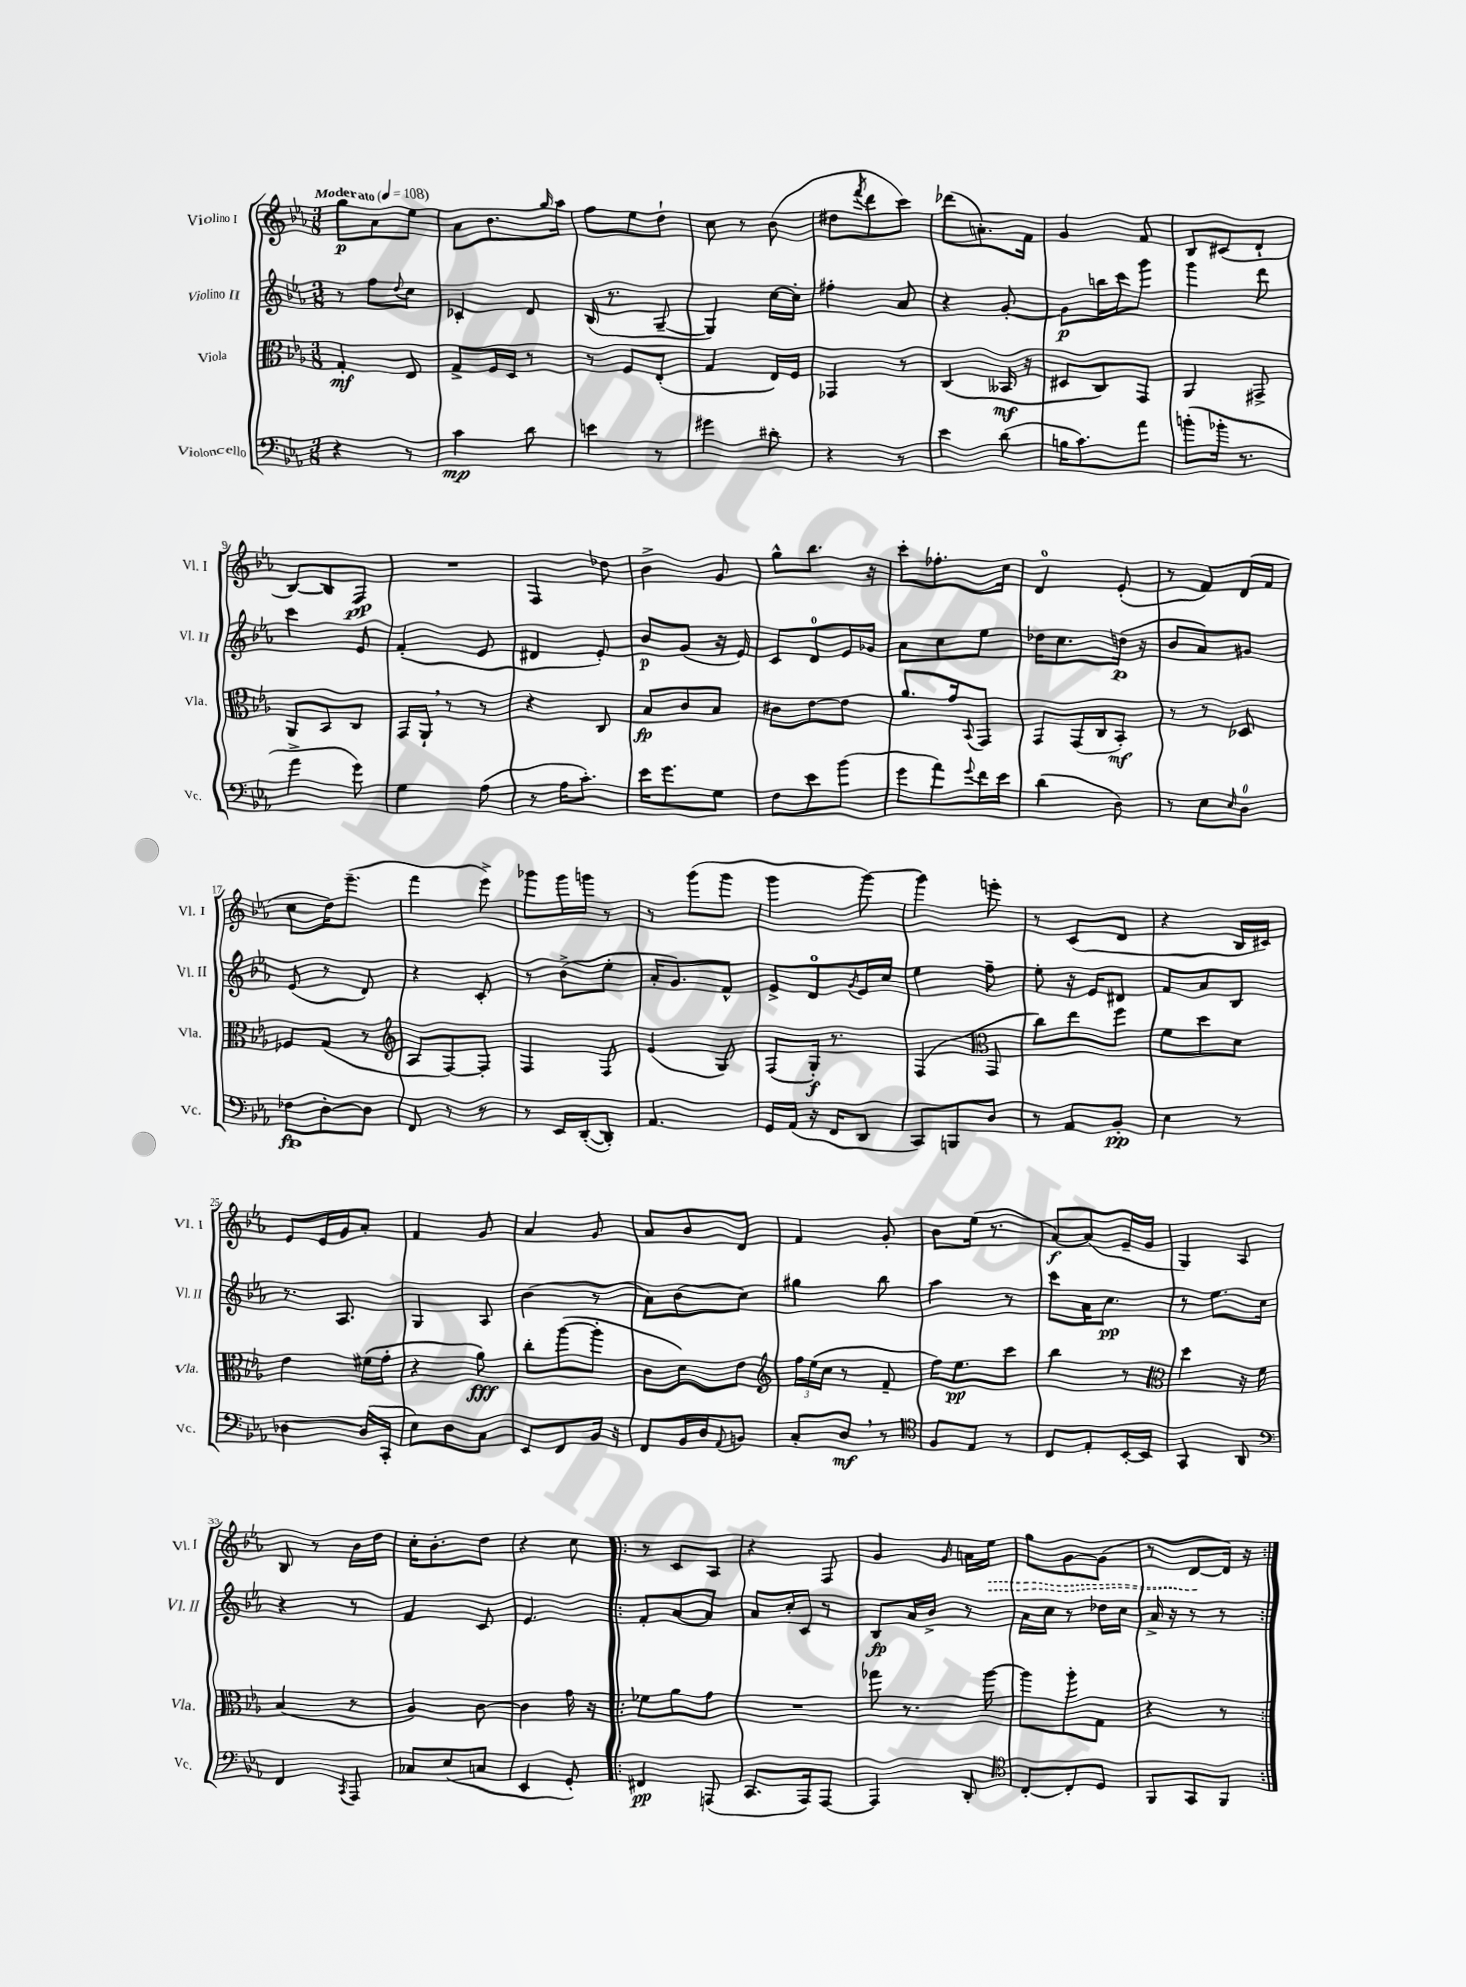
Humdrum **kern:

**kern	**dynam	**kern	**dynam	**kern	**dynam	**kern	**dynam
*part4	*part4	*part3	*part3	*part2	*part2	*part1	*part1
*staff4	*staff4	*staff3	*staff3	*staff2	*staff2	*staff1	*staff1
*I"Violoncello	*	*I"Viola	*	*I"Violino II	*	*I"Violino I	*
*I'Vc.	*	*I'Vla.	*	*I'Vl. II	*	*I'Vl. I	*
*clefF4	*	*clefC3	*	*clefG2	*	*clefG2	*
*k[b-e-a-]	*	*k[b-e-a-]	*	*k[b-e-a-]	*	*k[b-e-a-]	*
*M3/8	*	*M3/8	*	*M3/8	*	*M3/8	*
*MM108	*	*MM108	*	*MM108	*	*MM108	*
=1	=1	=1	=1	=1	=1	=1	=1
!	!	!	!	!	!	!LO:TX:a:B:t=Moderato	!
4r	.	4G'/	mf	8r	.	8gg\L	p
.	.	.	.	8ff\L	.	8a-\	.
.	.	.	.	8qqdd/	.	.	.
8r	.	8E-/	.	8cc\J	.	8ee-\J	.
=2	=2	=2	=2	=2	=2	=2	=2
4c\	mp	8G^/L	.	4c-X'/	.	8a-\L	.
.	.	16F/L	.	.	.	8.b-\	.
.	.	16D/JJ	.	.	.	.	.
8d\	.	8r	.	8d/	.	.	.
.	.	.	.	.	.	16qqgg/	.
.	.	.	.	.	.	16aa-\Jk	.
=3	=3	=3	=3	=3	=3	=3	=3
4en\	.	8r	.	(16B-/	.	8ff\L	.
.	.	.	.	8.r	.	.	.
.	.	8F/L	.	.	.	8ee-\	.
8r	.	(8E-'/J	.	[8G~/	.	8dd`\J	.
=4	=4	=4	=4	=4	=4	=4	=4
4g#X\	.	4G/	.	4G/])	.	8cc\	.
.	.	.	.	.	.	8r	.
8d#X'\	.	16E-/LL)	.	[16cc\LL	.	(8b-\	.
.	.	16F/JJ	.	16cc'\JJ]	.	.	.
=5	=5	=5	=5	=5	=5	=5	=5
4r	.	4GG-X/	.	4ff#X'\	.	8dd#X\L	.
.	.	.	.	.	.	8qfff/	.
.	.	.	.	.	.	8ddd\	.
8r	.	8r	.	8a-/	.	8ccc\J)	.
=6	=6	=6	=6	=6	=6	=6	=6
4e-\	.	(4C/	.	4r	.	(8ddd-X\L	.
.	.	.	.	.	.	8.an'\)	.
(8d\	.	16BB--X/	mf	[8g'/	.	.	.
.	.	16r	.	.	.	16f\Jk	.
=7	=7	=7	=7	=7	=7	=7	=7
16Bn\KL	.	8D#X/L	.	8g\L]	p	4g/	.
8.c\)	.	.	.	.	.	.	.
.	.	8C/)	.	16bbn\L	.	.	.
.	.	.	.	16ccc\J	.	.	.
8a-\J	.	8GG/J	.	8ggg\J	.	8f/	.
=8	=8	=8	=8	=8	=8	=8	=8
(8bn'\L	.	4AA-/	.	4ggg\	.	8B-/L	.
16b-X'\Jk	.	.	.	.	.	(8c#X/	.
8.r	.	.	.	.	.	.	.
.	.	8GG#X^/	.	8ddd\	.	8d`/J	.
!!LO:LB:g=z
=9	=9	=9	=9	=9	=9	=9	=9
4a-^\	.	8AA-/L	.	4ccc\	.	[8B-/L)	.
.	.	8BB-/	.	.	.	8B-/]	.
8g\)	.	8C/J	.	8e-/	.	8F/J	pp
=10	=10	=10	=10	=10	=10	=10	=10
4G\	.	16GG/LL	.	(4f'/	.	4.r	.
.	.	16AA-`,/JJ	.	.	.	.	.
.	.	8r	.	.	.	.	.
(8A-\	.	8r	.	8e-/	.	.	.
=11	=11	=11	=11	=11	=11	=11	=11
8r	.	4r	.	4d#X/	.	4F/	.
16A-\KL	.	.	.	.	.	.	.
8.c'\J)	.	.	.	.	.	.	.
.	.	8C/	.	8e-'/)	.	8dd-X\	.
=12	=12	=12	=12	=12	=12	=12	=12
16e-\KL	.	8B-/L	fp	8b-/L	p	4b-^\	.
8.g\	.	.	.	.	.	.	.
.	.	8c/	.	(8g/J	.	.	.
8G\J	.	8B-/J	.	16r	.	8g/	.
.	.	.	.	16e-/)	.	.	.
=13	=13	=13	=13	=13	=13	=13	=13
8F\L	.	8c#X\L	.	8c/L	.	8gg^^\L	.
8e-\	.	[8e-\	.	8d/	.	8.bb-\J	.
(8b-\J	.	8e-\J]	.	16e-/L	.	.	.
.	.	.	.	16g-X/JJ	.	16r	.
=14	=14	=14	=14	=14	=14	=14	=14
8g\L	.	8.a-/L	.	8a-\L	.	8ccc'\L	.
8a-\)	.	.	.	8cc\	.	8.ff-X'\	.
.	.	16g/k	.	.	.	.	.
8qqg/	.	8qqBB-/	.	.	.	.	.
16f\L	.	8GG/J	.	8ee-\J	.	.	.
16e-\JJ	.	.	.	.	.	16cc\Jk	.
=15	=15	=15	=15	=15	=15	=15	=15
(4d\	.	8GG/L	.	16dd-X\KL	.	4d/	.
.	.	.	.	8.cc\	.	.	.
.	.	(16GG/L	.	.	.	.	.
.	.	16C/J	.	.	.	.	.
8D\)	.	8BB-'/J)	mf	(16ddn\Jk	p	(8e-'/	.
.	.	.	.	16r	.	.	.
=16	=16	=16	=16	=16	=16	=16	=16
8r	.	8r	.	8b-/L	.	8r	.
8E-\L	.	8r	.	8a-/)	.	8f/L)	.
16qqE-/	.	.	.	.	.	.	.
8D\J	.	8D-X/	.	8g#X/J	.	(16d/L	.
.	.	.	.	.	.	16f/JJ	.
!!LO:LB:g=z
=17	=17	=17	=17	=17	=17	=17	=17
8F-X\L	fp	8F-X/L	.	(8e-/	.	8cc\L	.
[8D'\	.	(8G/J	.	8r	.	16dd\K)	.
.	.	.	.	.	.	(8.eee-~\J	.
8D\J]	.	8r	.	8d/)	.	.	.
=18	=18	=18	=18	=18	=18	=18	=18
*	*	*clefG2	*	*	*	*	*
8FF/	.	8A-/L	.	4r	.	4fff\	.
8r	.	[8F/)	.	.	.	.	.
8r	.	8F'/J]	.	8c'/	.	8eee-^\)	.
=19	=19	=19	=19	=19	=19	=19	=19
8r	.	4F/	.	8r	.	8ggg-X\L	.
16EE-/LL	.	.	.	(8b-^\L	.	16ggg-\L	.
([16DD'/J	.	.	.	.	.	16gggn\JJ	.
8DD'/J])	.	8F/	.	8ee-'\J	.	8r	.
=20	=20	=20	=20	=20	=20	=20	=20
4.AA-/	.	(4e-/	.	16a-'/KL	.	8r	.
.	.	.	.	8.g/)	.	.	.
.	.	.	.	.	.	(8ggg\L	.
.	.	8G/)	.	8f^^/J	.	8ggg\J	.
=21	=21	=21	=21	=21	=21	=21	=21
16GG/LL	.	(8F/L	.	8e-^/L	.	4ggg\	.
(16AA-/JJ	.	.	.	.	.	.	.
16r	.	16G'/Jk)	f	8d/	.	.	.
16FF/KL	.	8.r	.	.	.	.	.
.	.	.	.	8qg/	.	.	.
8DD/J	.	.	.	16e-/L	.	[8ggg\)	.
.	.	.	.	16cc/JJ	.	.	.
=22	=22	=22	=22	=22	=22	=22	=22
8CC/L)	.	(4F/	.	4ee-\	.	4ggg\]	.
8BBBn/	.	.	.	.	.	.	.
*	*	*clefC3	*	*	*	*	*
8D/J	.	8GG/	.	8ff~\	.	8eeen'\	.
=23	=23	=23	=23	=23	=23	=23	=23
8r	.	8cc\L)	.	8ee-'\	.	8r	.
8AA-/L	.	8ee-\	.	16r	.	(8c/L	.
.	.	.	.	16e-/KL	.	.	.
8BB-'/J	pp	8ff\J	.	8d#X/J	.	8d/J	.
=24	=24	=24	=24	=24	=24	=24	=24
4E-\	.	8f\L	.	8f/L	.	4r	.
.	.	8dd\	.	8a-/	.	.	.
8r	.	8d\J	.	8B-/J	.	16B-/LL	.
.	.	.	.	.	.	16c#X/JJ)	.
!!LO:LB:g=z
=25	=25	=25	=25	=25	=25	=25	=25
[4D-X\	.	4e-\	.	8.r	.	8e-/L	.
.	.	.	.	.	.	16e-/L	.
.	.	.	.	8.A-/	.	16g/J	.
(16D-/LL]	.	(16f#X\LL	.	.	.	8a-'/J	.
16CC'/JJ	.	16g'\JJ	.	.	.	.	.
=26	=26	=26	=26	=26	=26	=26	=26
8E-\L)	.	4r	.	4G/	.	4f/	.
8D\	.	.	.	.	.	.	.
8C\J	.	8a-\)	fff	8A-/	.	8g/	.
=27	=27	=27	=27	=27	=27	=27	=27
8EE-/L	.	8cc'\L	.	(4b-\	.	4a-/	.
8FF/	.	([8aa-\	.	.	.	.	.
16BB-/Jk	.	8aa-'\J]	.	8r	.	8g/	.
16r	.	.	.	.	.	.	.
=28	=28	=28	=28	=28	=28	=28	=28
8FF/L	.	8c\L	.	8a-\L)	.	8a-/L	.
16BB-/L	.	8d\)	.	(8b-\	.	8b-/	.
16D/J	.	.	.	.	.	.	.
8qqAA-/	.	.	.	.	.	.	.
8BBn/J	.	8e-\J	.	8cc\J)	.	8d/J	.
=29	=29	=29	=29	=29	=29	=29	=29
*	*	*clefG2	*	*	*	*	*
8C'/L	.	24ff\LL	.	4gg#X\	.	4f/	.
.	.	(24ee-\	.	.	.	.	.
.	.	24cc\JJ	.	.	.	.	.
8D,/J	mf	8r	.	.	.	.	.
8r	.	8f~/	.	8bb-\	.	8g'/	.
=30	=30	=30	=30	=30	=30	=30	=30
*clefC4	*	*	*	*	*	*	*
8F/L	.	16ff\KL)	.	4aa-\	.	8b-\L	.
.	.	8.ee-\	pp	.	.	.	.
8E-/J	.	.	.	.	.	(16ee-\Jk	.
.	.	.	.	.	.	8.r	.
8r	.	8ccc\J	.	8r	.	.	.
=31	=31	=31	=31	=31	=31	=31	=31
8C/L	.	4bb-\	.	8ccc\L	.	[8a-/L)	f
8E-'/	.	.	.	16a-\K	.	(8a-/]	.
.	.	.	.	8.cc\J	pp	.	.
[16BB-'/L	.	8r	.	.	.	16e-~/L	.
16BB-/JJ]	.	.	.	.	.	16g/JJ	.
=32	=32	=32	=32	=32	=32	=32	=32
*	*	*clefC3	*	*	*	*	*
4GG/	.	4dd\	.	8r	.	4G/)	.
.	.	.	.	8.ee-\L	.	.	.
8AA-/	.	16r	.	.	.	8A-/	.
.	.	16f\	.	16cc\Jk	.	.	.
!!LO:LB:g=z
=33	=33	=33	=33	=33	=33	=33	=33
*clefF4	*	*	*	*	*	*	*
4FF/	.	(4B-/	.	4r	.	8B-/	.
.	.	.	.	.	.	8r	.
8qCC/	.	.	.	.	.	.	.
8AAA-/	.	8r	.	8r	.	16b-\LL	.
.	.	.	.	.	.	16dd\JJ	.
=34	=34	=34	=34	=34	=34	=34	=34
8C-X/L	.	4A-/)	.	4f/	.	16cc'\KL	.
.	.	.	.	.	.	8.b-'\	.
(8E-/	.	.	.	.	.	.	.
8Cn/J	.	[8c\	.	8c/	.	8dd\J	.
=35	=35	=35	=35	=35	=35	=35	=35
4EE-/	.	4c\]	.	4.e-/	.	4r	.
8GG'/)	.	16g\	.	.	.	8cc\	.
.	.	16r	.	.	.	.	.
=36!|:	=36!|:	=36!|:	=36!|:	=36!|:	=36!|:	=36!|:	=36!|:
4FF#X/	pp	8f-X\L	.	8f'/L	.	8r	.
.	.	8a-\	.	[8a-/	.	8c/L	.
(8AAAn/	.	8g\J	.	8a-/J]	.	8A-/J	.
=37	=37	=37	=37	=37	=37	=37	=37
8.CC/L	.	4.r	.	8a-/L	.	4r	.
.	.	.	.	16cc'/L	.	.	.
16AAA-/k)	.	.	.	16c/JJ	.	.	.
[8AAA-/J	.	.	.	8r	.	8F/	.
=38	=38	=38	=38	=38	=38	=38	=38
4AAA-/]	.	8gg-X\	.	8B-/L	fp	4g/	.
.	.	8.r	.	16a-/L	.	.	.
.	.	.	.	16b-^/JJ	.	.	.
.	.	.	.	.	.	16qqg/	.
8DD'/	.	.	.	8r	.	16an\LL	.
!	!	!	!	!	!	!	!LO:HP:b
.	.	[16aa-\	.	.	.	16ee-\JJ	>
=39	=39	=39	=39	=39	=39	=39	=39
*clefC4	*	*	*	*	*	*	*
[8C'/L	.	8aa-\L]	.	16a-\LL	.	8gg\L	.
.	.	.	.	16cc\JJ	.	.	.
8C'/]	.	8aa-'\	.	8r	.	[8g\	.
8D/J	.	8G\J	.	16dd-X\LL	.	(8g\J]	.
.	.	.	.	16cc\JJ	.	.	.
=40	=40	=40	=40	=40	=40	=40	=40
8FF/L	.	4r	.	16a-^/	.	8r	.
.	.	.	.	16r	.	.	.
8GG/	.	.	.	8r	.	[8d/L	.
8FF/J	.	8r	.	8r	.	16d/Jk])	]
.	.	.	.	.	.	16r	.
=:|!	=:|!	=:|!	=:|!	=:|!	=:|!	=:|!	=:|!
*-	*-	*-	*-	*-	*-	*-	*-
